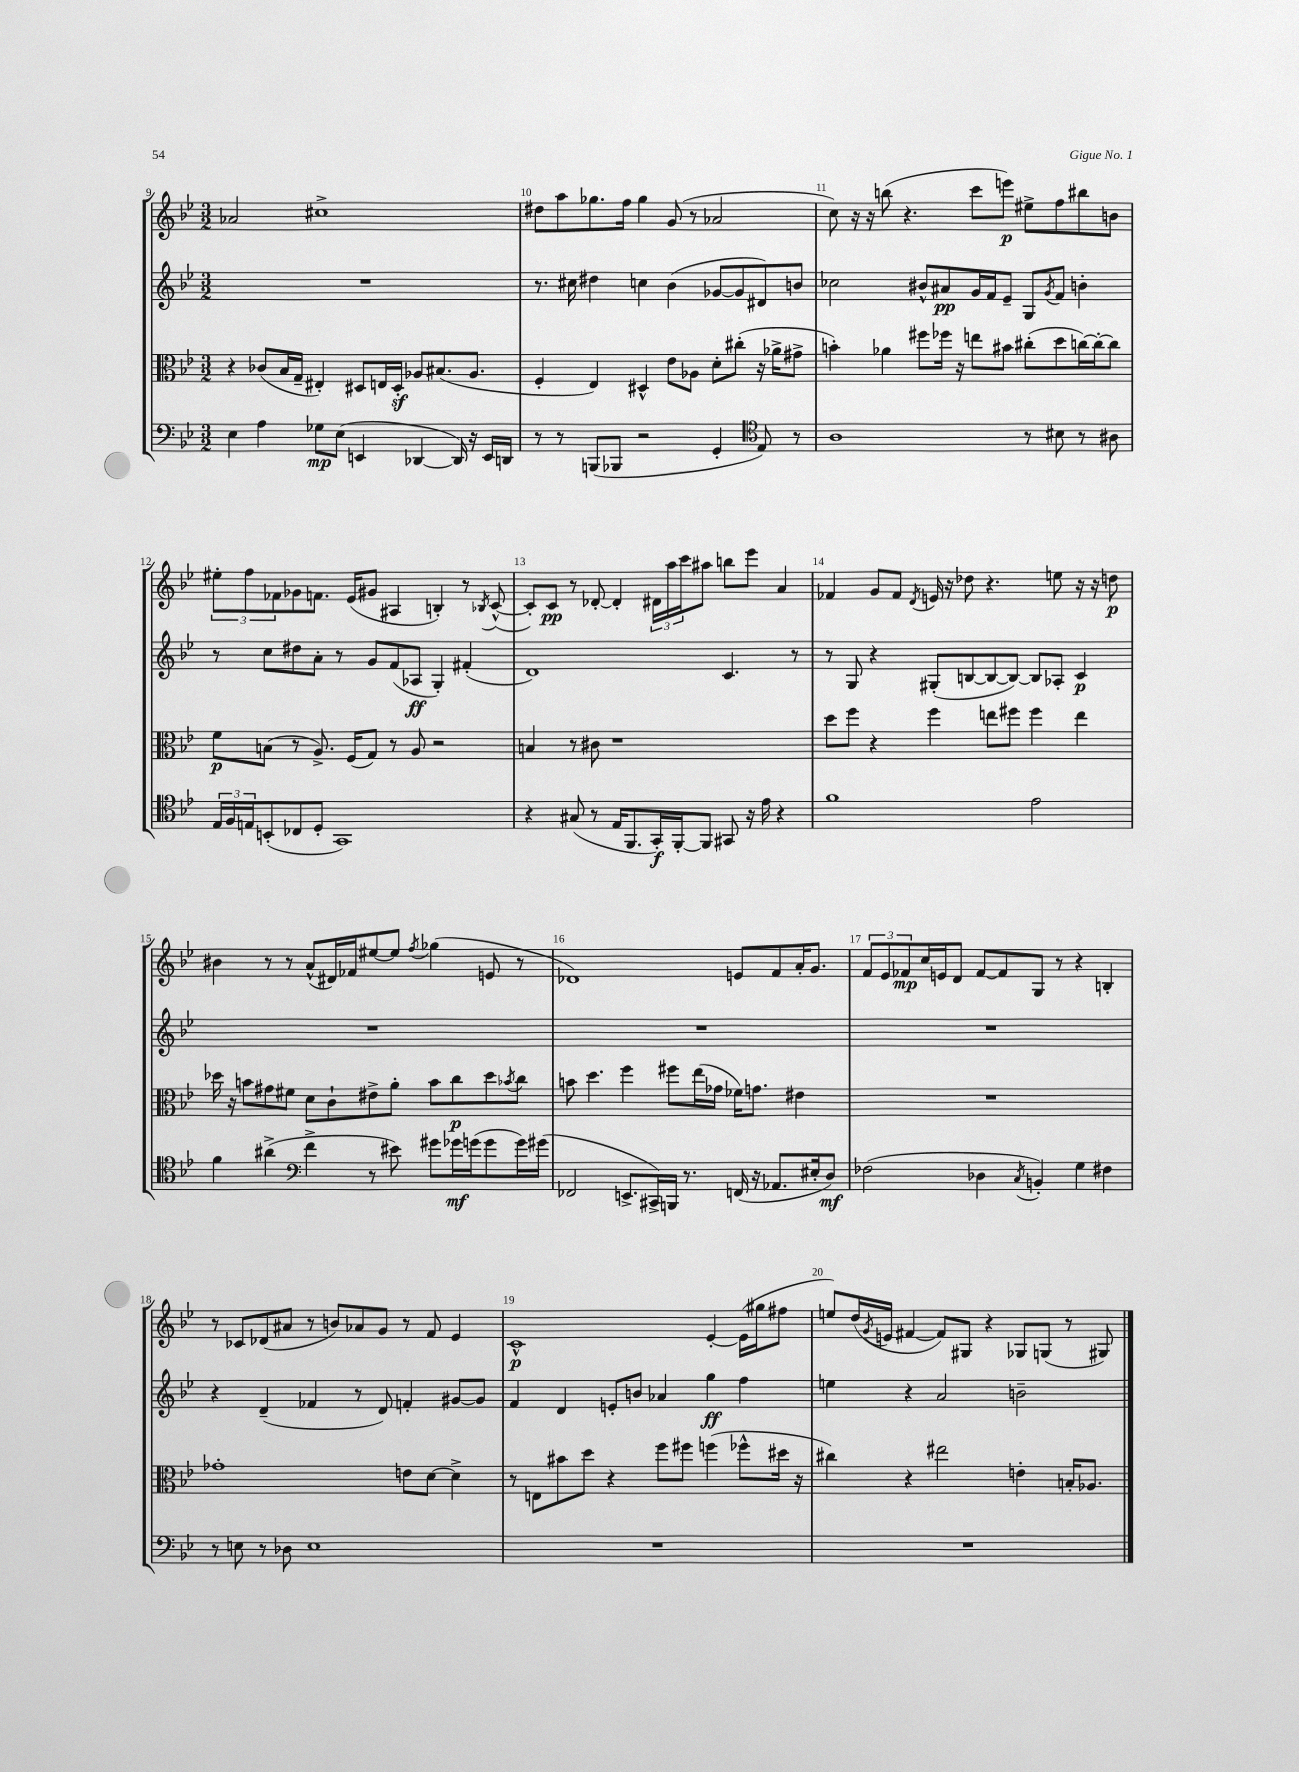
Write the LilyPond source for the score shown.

<<
\new StaffGroup <<
\new Staff = "s0" {
    \clef treble \key bes \major \numericTimeSignature \time 3/2
    aes'2 cis''1-> |
    dis''8 a''8 ges''8. f''16 ges''4 g'8( r8 aes'2 |
    c''8) r16 r16 b''8( r4. c'''8 e'''8\p) eis''8-> f''8 bis''8 b'8 |
    \tuplet 3/2 { eis''8-. f''8 fes'8 } ges'8 f'8. ees'16( gis'8 ais4 b4-.) r8 \acciaccatura { bes8 } c'8~-^( |
    c'8-.) c'8\pp r8 des'8~-. des'4-. \tuplet 3/2 { dis'16 a''16 c'''16 } ais''8 b''8 ees'''8 a'4 |
    fes'4 g'8 fes'8 \acciaccatura { d'8 } e'16 r16 des''8 r4. e''8 r16 r16 d''8\p |
    bis'4 r8 r8 a'8-^( dis'16) fes'16 eis''8~ eis''8 \acciaccatura { f''8 } ges''4( e'8 r8 |
    des'1) e'8 f'8 a'16-. g'8. |
    \tuplet 3/2 { f'8 ees'8 fes'8\mp } c''16 e'16 d'8 fes'8~ fes'8 g8 r8 r4 b4-. |
    r8 ces'8 des'8( ais'8 r8 b'8) aes'8 g'8 r8 f'8 ees'4 |
    c'1-^\p ees'4~-. ees'16( gis''16 fis''8 |
    e''8) d''16( \acciaccatura { g'8 } e'16 fis'4~ fis'8) gis8 r4 ges8 g8( r8 gis8) \bar "|." |
}
\new Staff = "s1" {
    \clef treble \key bes \major \numericTimeSignature \time 3/2
    R1. |
    r8. cis''16 dis''4 c''4 bes'4( ges'8~ ges'8 dis'8) b'8 |
    ces''2 bis'8-^ ais'8\pp g'16 f'16 ees'8-- g8 \acciaccatura { g'8 } f'8 b'4-. |
    r8 c''8 dis''8 a'8-. r8 g'8 f'8( aes8\ff g4-.) fis'4-.( |
    d'1) c'4. r8 |
    r8 g8 r4 gis8-.( b8~ b8~ b8~) b8 aes8-. c'4\p |
    R1. |
    R1. |
    R1. |
    r4 d'4--( fes'4 r8 d'8) f'4-. gis'8~ gis'8 |
    f'4 d'4 e'8-. b'8 aes'4 g''4\ff f''4 |
    e''4 r4 a'2 b'2-- \bar "|." |
}
\new Staff = "s2" {
    \clef alto \key bes \major \numericTimeSignature \time 3/2
    r4 ces'8( bes16 g16-- eis4-.) dis8 e16 dis16-.\sf aes8 bis8.( aes8. |
    f4-. ees4) dis4-^ ees'8 aes8 d'8-. cis''8-.( r16 aes'16-> gis'8-> |
    b'4-.) aes'4 fis''8 fes''16 r16 e''8 bis'8 cis''8-.( d''8 c''16~) c''16~-. c''8 |
    f'8\p b8( r8 a8.->) f16( g8) r8 a8 r2 |
    b4 r8 cis'8 r1 |
    d''8 f''8 r4 f''4 e''8 fis''8 fis''4 e''4 |
    des''16 r16 b'8 gis'8 fis'8 d'8 c'8-! eis'8-> a'8-. b'8 c''8\p des''8 \acciaccatura { bes'8 } c''8 |
    b'8 d''4. f''4 fis''8 ees''16( ges'16 fes'16) g'8. eis'4 |
    R1. |
    ges'1-. e'8 d'8~ d'4-> |
    r8 e8 bis'8 d''8 r4 f''8 fis''8 f''4( fes''8-^ dis''16 r16 |
    cis''4) r4 eis''2 e'4-. b16-. aes8. \bar "|." |
}
\new Staff = "s3" {
    \clef bass \key bes \major \numericTimeSignature \time 3/2
    ees4 a4 ges8\mp ees8( e,4 des,4~ des,16) r16 e,16 d,16 |
    r8 r8 b,,8( bes,,8 r2 g,4-. \clef tenor ees8) r8 |
    a1 r8 bis8 r8 ais8 |
    \tuplet 3/2 { ees16 f16 e16 } b,8-.( ces8 d8-. g,1) |
    r4 gis8( r8 ees16 f,8. g,16-.\f) f,16~-. f,8 gis,8 r16 ees'16 r4 |
    f'1 ees'2 |
    f'4 ais'4->( \clef bass f'4-> r8 eis'8) gis'8 ges'16\mf g'16( g'8 g'16) gis'16( |
    fes,2 e,8.-> cis,16->) b,,16 r8. f,16( r16 aes,8. eis16-. d8\mf) |
    fes2( des4 \acciaccatura { c8 } b,4-.) g4 fis4 |
    r8 e8 r8 des8 e1 |
    R1. |
    R1. \bar "|." |
}
>>
>>
\layout { \context { \Score currentBarNumber = #9 \override BarNumber.break-visibility = ##(#f #t #t) barNumberVisibility = #all-bar-numbers-visible } }
